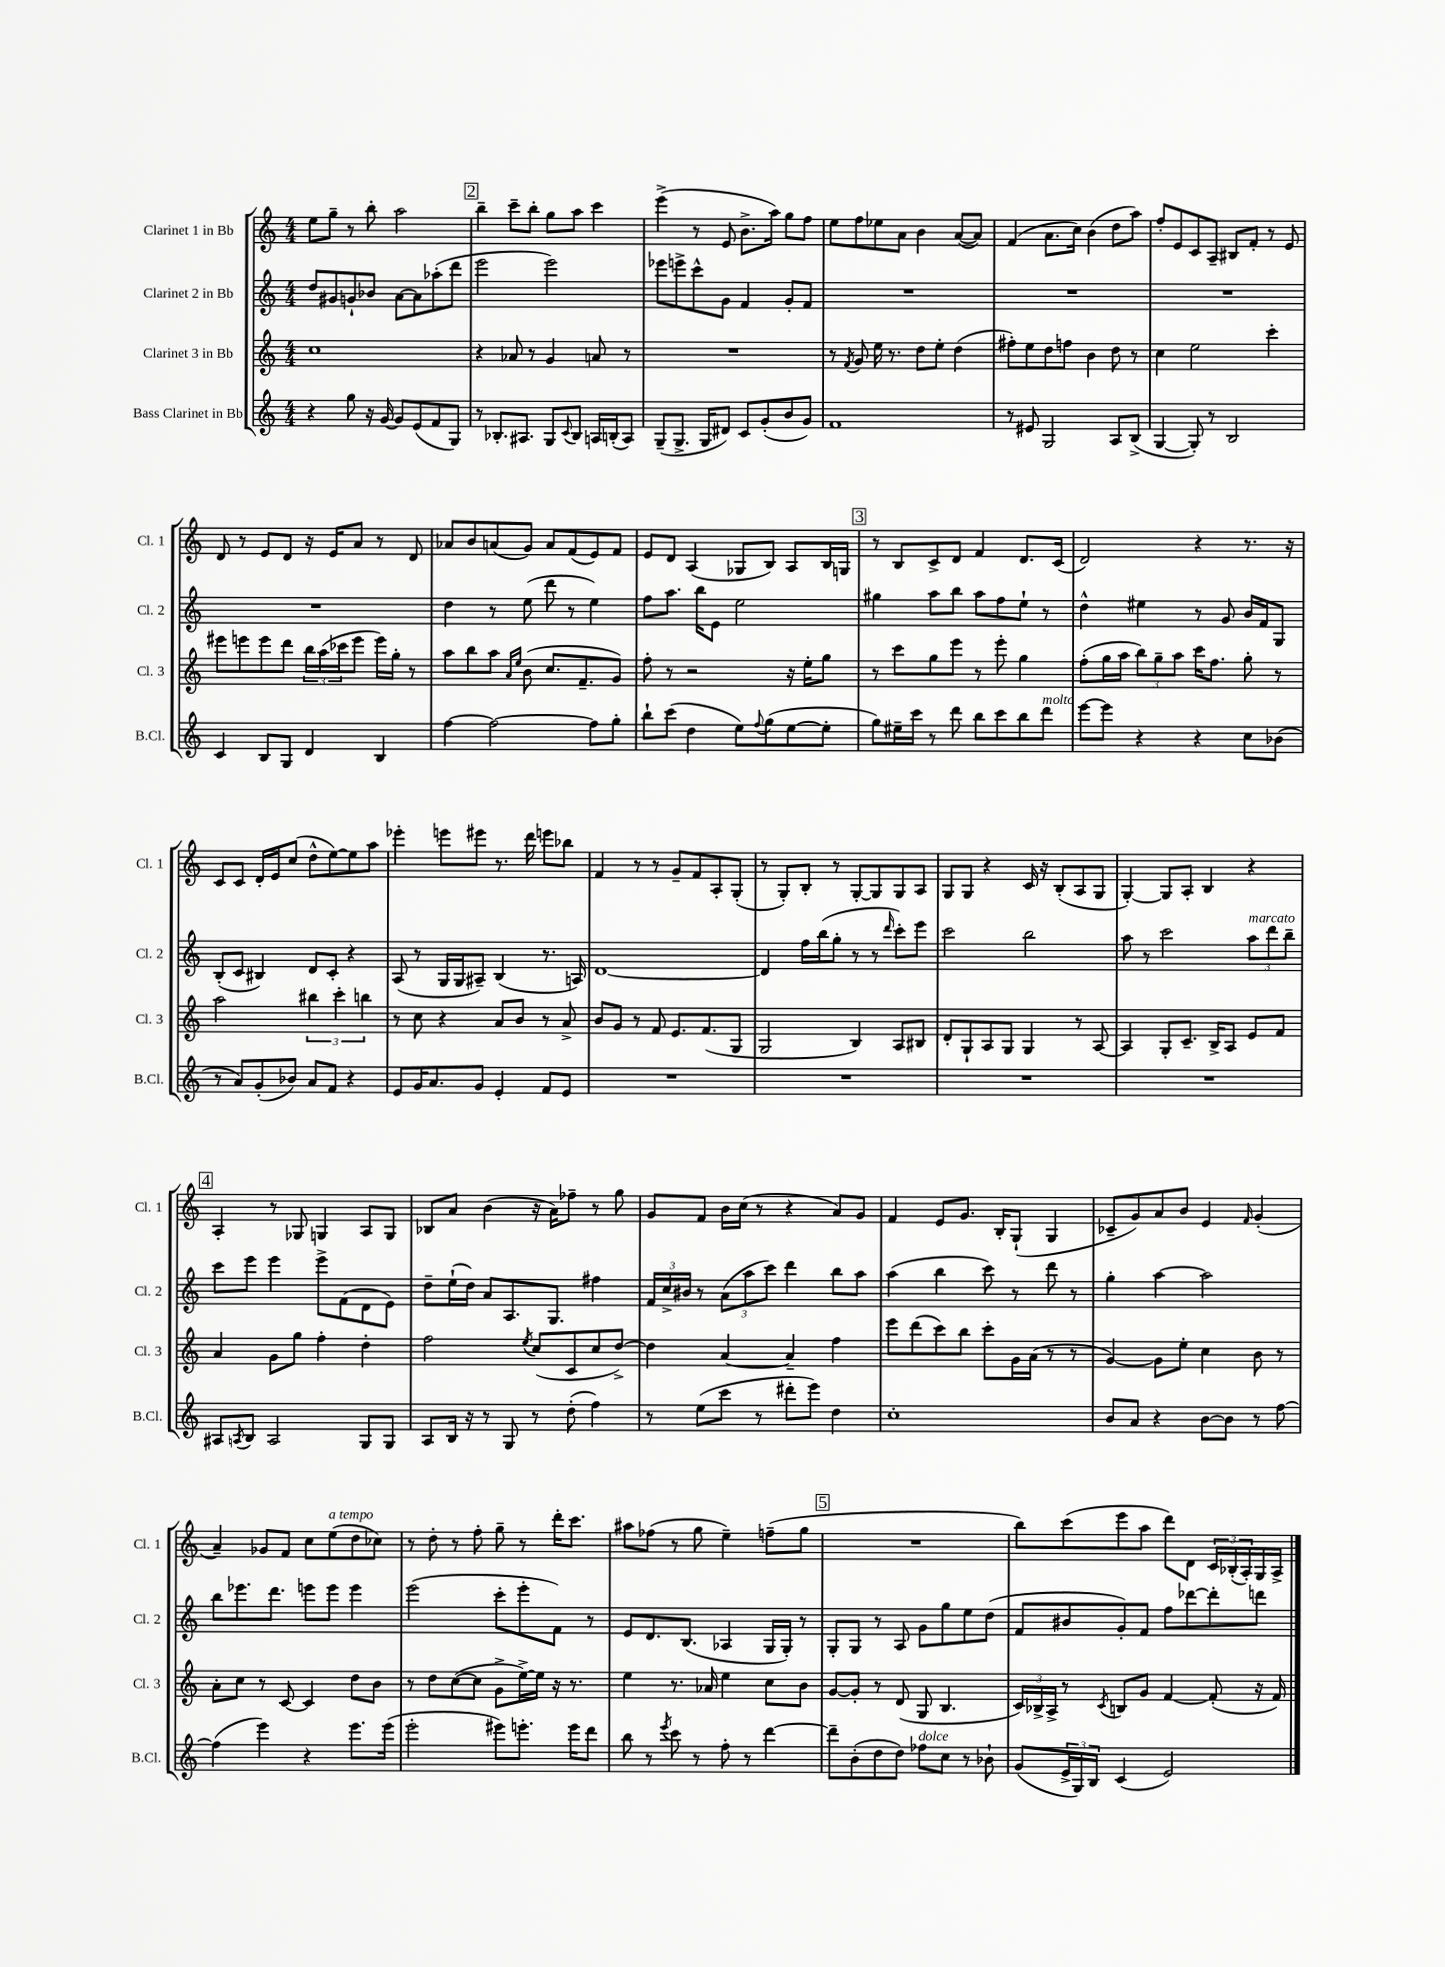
<<
\new StaffGroup <<
\new Staff = "s0" \with { instrumentName = "Clarinet 1 in Bb" shortInstrumentName = "Cl. 1" } {
    \clef treble \key c \major \numericTimeSignature \time 4/4
    e''8 g''8-- r8 b''8-. a''2 |
    \mark \markup { \box "2" } b''4-- c'''8-- b''8-. g''8 a''8 c'''4 |
    e'''4->( r8 e'8 b'8.-> a''16) g''8 f''8 |
    e''8 f''8 ees''8 a'8 b'4 a'8~( a'8) |
    f'4( a'8. c''16) b'4( d''8 a''8) |
    f''8-. e'8 c'8 a8-- bis8 f'8-. r8 e'8 |
    d'8 r8 e'8 d'8 r16 e'16 a'8 r8 d'8 |
    aes'8 b'8 a'8( g'8) a'8 f'8( e'8) f'8 |
    e'8 d'8 a4( ges8 b8) a8 b16 g16 |
    \mark \markup { \box "3" } r8 b8 c'8-> d'8 f'4 d'8. c'16( |
    d'2) r4 r8. r16 |
    c'8 c'8 d'16-. e'16 c''8( d''8-^ e''8~) e''8 a''8 |
    ees'''4-. e'''8 eis'''8 r8. d'''16 e'''8 bes''8 |
    f'4 r8 r8 g'8-- f'8 a8-. g8-.( |
    r8 g8-.) b8-. r8 g8~-. g8 g8 a8 |
    g8 g8 r4 c'16 r16 b8-.( a8 g8 |
    g4~-.) g8 a8-. b4 r4 |
    \mark \markup { \box "4" } a4-. r8 ges8 g4 a8 g8 |
    bes8 a'8 b'4( r16 a'16) fes''8-- r8 g''8 |
    g'8 f'8 b'16 c''16( r8 r4 a'8) g'8 |
    f'4 e'8 g'8. b16-. g8-!( g4 |
    ces'8-- g'8) a'8 b'8 e'4 \grace { f'16 } g'4-.( |
    a'4--) ges'8 f'8 c''8 e''8^\markup { \italic "a tempo" }( d''8 ces''8) |
    r8 d''8-. r8 f''8-. g''8-- r8 d'''16-. c'''8. |
    ais''8 fes''8( r8 g''8 e''4--) f''8--( g''8 |
    \mark \markup { \box "5" } R1 |
    b''8) c'''8( e'''8 a''8 d'''8) d'8 \tuplet 3/2 { c'16 bes16-.( a16-.) } g16 a16-> \bar "|." |
}
\new Staff = "s1" \with { instrumentName = "Clarinet 2 in Bb" shortInstrumentName = "Cl. 2" } {
    \clef treble \key c \major \numericTimeSignature \time 4/4
    d''8 gis'8 g'8-! bes'8 a'8~ a'8 aes''8-.( d'''8 |
    \mark \markup { \box "2" } e'''2 e'''2) |
    ees'''8 e'''8-> c'''8-^ g'8 f'4 g'8-. f'8 |
    R1 |
    R1 |
    R1 |
    R1 |
    d''4 r8 e''8( d'''8 r8 e''4) |
    f''8 a''8. b''16 e'8 e''2 |
    \mark \markup { \box "3" } gis''4 a''8 b''8 a''8 f''8 e''8-! r8 |
    d''4-^ eis''4 r8 g'8 b'16 f'16 g8 |
    b8-.( c'8 bis4) d'8 c'8-. r4 |
    a8( r8 g16 g16 ais8--) b4( r8. a16) |
    d'1~ |
    d'4 f''16 b''16( g''8-. r8 r8 \grace { d'''16 } c'''8-.) e'''8 |
    c'''2 b''2 |
    a''8 r8 c'''2 \tuplet 3/2 { a''8^\markup { \italic "marcato" } d'''8 b''8-- } |
    \mark \markup { \box "4" } c'''8 e'''8 e'''4 e'''8-> f'8( d'8 e'8) |
    d''8-- e''16-!( d''16) a'8 a8. g8. fis''4 |
    \tuplet 3/2 { f'16 c''16-> bis'16 } r8 \tuplet 3/2 { a'8( a''8 c'''8) } d'''4 b''8 a''8 |
    a''4( b''4 c'''8) r8 d'''8 r8 |
    g''4-. a''4~ a''2 |
    b''8 ees'''8. d'''8. e'''8 e'''8 e'''4 |
    e'''2( c'''8-. e'''8-. f'8) r8 |
    e'8 d'8. b8.( aes4 g16 g16-.) r8 |
    \mark \markup { \box "5" } g8-. g8 r8 a8 g'8 g''8 e''8 d''8( |
    f'8 bis'8 g'8-.) f'8 f''8 des'''8~ des'''8-. d'''8 \bar "|." |
}
\new Staff = "s2" \with { instrumentName = "Clarinet 3 in Bb" shortInstrumentName = "Cl. 3" } {
    \clef treble \key c \major \numericTimeSignature \time 4/4
    c''1 |
    \mark \markup { \box "2" } r4 aes'8 r8 g'4 a'8 r8 |
    R1 |
    r8 \acciaccatura { f'8 } g'8 e''16 r8. d''8 e''8-. d''4( |
    fis''8-.) e''8 d''8 f''8 b'4 d''8 r8 |
    c''4 e''2 c'''4-. |
    eis'''8 e'''8 e'''8 d'''8 \tuplet 3/2 { b''16 a''16( ces'''16 } e'''8 e'''16) g''16-. r8 |
    a''8 b''8 a''8 \grace { a'16 e''16 } b'8( c''8. f'8.-- g'8) |
    f''8-. r8 r2 r16 e''16-. g''8 |
    \mark \markup { \box "3" } r8 c'''8 g''8 e'''8 r8 e'''8-. g''4 |
    f''8-.( g''16 a''16 \tuplet 3/2 { b''8) g''8-- a''8 } c'''16 f''8. g''8-. r8 |
    a''2 \tuplet 3/2 { bis''4 c'''4-. b''4 } |
    r8 c''8 r4 a'8 b'8 r8 a'8-> |
    b'8 g'8 r8 f'8 e'8. f'8.( g8 |
    g2 b4) a8 bis8 |
    d'8-. g8-! a8 g8 g4 r8 a8~ |
    a4 g8-. c'8.-- b16-> a8 e'8 f'8 |
    \mark \markup { \box "4" } a'4 g'8 g''8 f''4-. d''4-. |
    f''2 \acciaccatura { e''8 } c''8( c'8 c''8 d''8~->) |
    d''4 a'4~ a'4-- f''4 |
    e'''8 d'''8( c'''8) b''8 c'''8-. g'16 a'16( r8 r8 |
    g'4~) g'8 e''8-. c''4 b'8 r8 |
    a'8-. c''8 r8 c'8~ c'4 d''8 b'8 |
    r8 d''8 c''8~( c''8 g'8-> e''16~->) e''16 r16 r8. |
    e''4 r8. aes'16 e''4 c''8 b'8 |
    \mark \markup { \box "5" } g'8~ g'8-. r8 d'8( g8 b4. |
    \tuplet 3/2 { c'16) bes16-> a16-> } r8 \acciaccatura { c'8 } b8 g'8 f'4~ f'8-.( r16 f'16) \bar "|." |
}
\new Staff = "s3" \with { instrumentName = "Bass Clarinet in Bb" shortInstrumentName = "B.Cl." } {
    \clef treble \key c \major \numericTimeSignature \time 4/4
    r4 g''8 r16 g'16~ g'8 e'8( f'8 g8) |
    \mark \markup { \box "2" } r8 bes8.-. ais8. g8 \appoggiatura { c'8 } bes8 a16 b16-.( a8) |
    g8--( g8.-> g16 dis'8) c'8 g'8-.( b'8 g'8) |
    f'1 |
    r8 eis'8 g2 a8 b8->( |
    g4~ g8-.) r8 b2 |
    c'4 b8 g8 d'4 b4 |
    f''4~ f''2~ f''8 g''8-. |
    b''8-! c'''8( d''4 e''8) \appoggiatura { f''8 } g''8( e''8~ e''8-. |
    \mark \markup { \box "3" } g''8) eis''16-- c'''16 r8 d'''8 b''8 c'''8 b''8 d'''8^\markup { \italic "molto" } |
    e'''8~ e'''8 r4 r4 c''8 bes'8( |
    r8 a'8) g'8-.( bes'8) a'8 f'8 r4 |
    e'8 g'16 a'8. g'8 e'4-. f'8 e'8 |
    R1 |
    R1 |
    R1 |
    R1 |
    \mark \markup { \box "4" } ais8 \acciaccatura { a8 } b8 a2 g8 g8 |
    a8 b16 r16 r8 g8 r8 d''8-.( f''4) |
    r8 e''8( c'''8 r8 dis'''8-. e'''8) d''4 |
    c''1-. |
    b'8 a'8 r4 b'8~ b'8 r8 f''8~ |
    f''4( e'''4) r4 e'''8. e'''16( |
    e'''2-. eis'''8) e'''8.-. e'''16 d'''8 |
    b''8 r8 \acciaccatura { e'''8 } c'''8 r8 f''8-. r8 d'''4~ |
    \mark \markup { \box "5" } d'''8-- b'8-.( d''8 d''8) fes''8^\markup { \italic "dolce" } c''8 r8 bes'8-! |
    g'8( \tuplet 3/2 { e'16-> g16) b16 } c'4( e'2) \bar "|." |
}
>>
>>
\layout { \context { \Score \remove "Bar_number_engraver" } }
